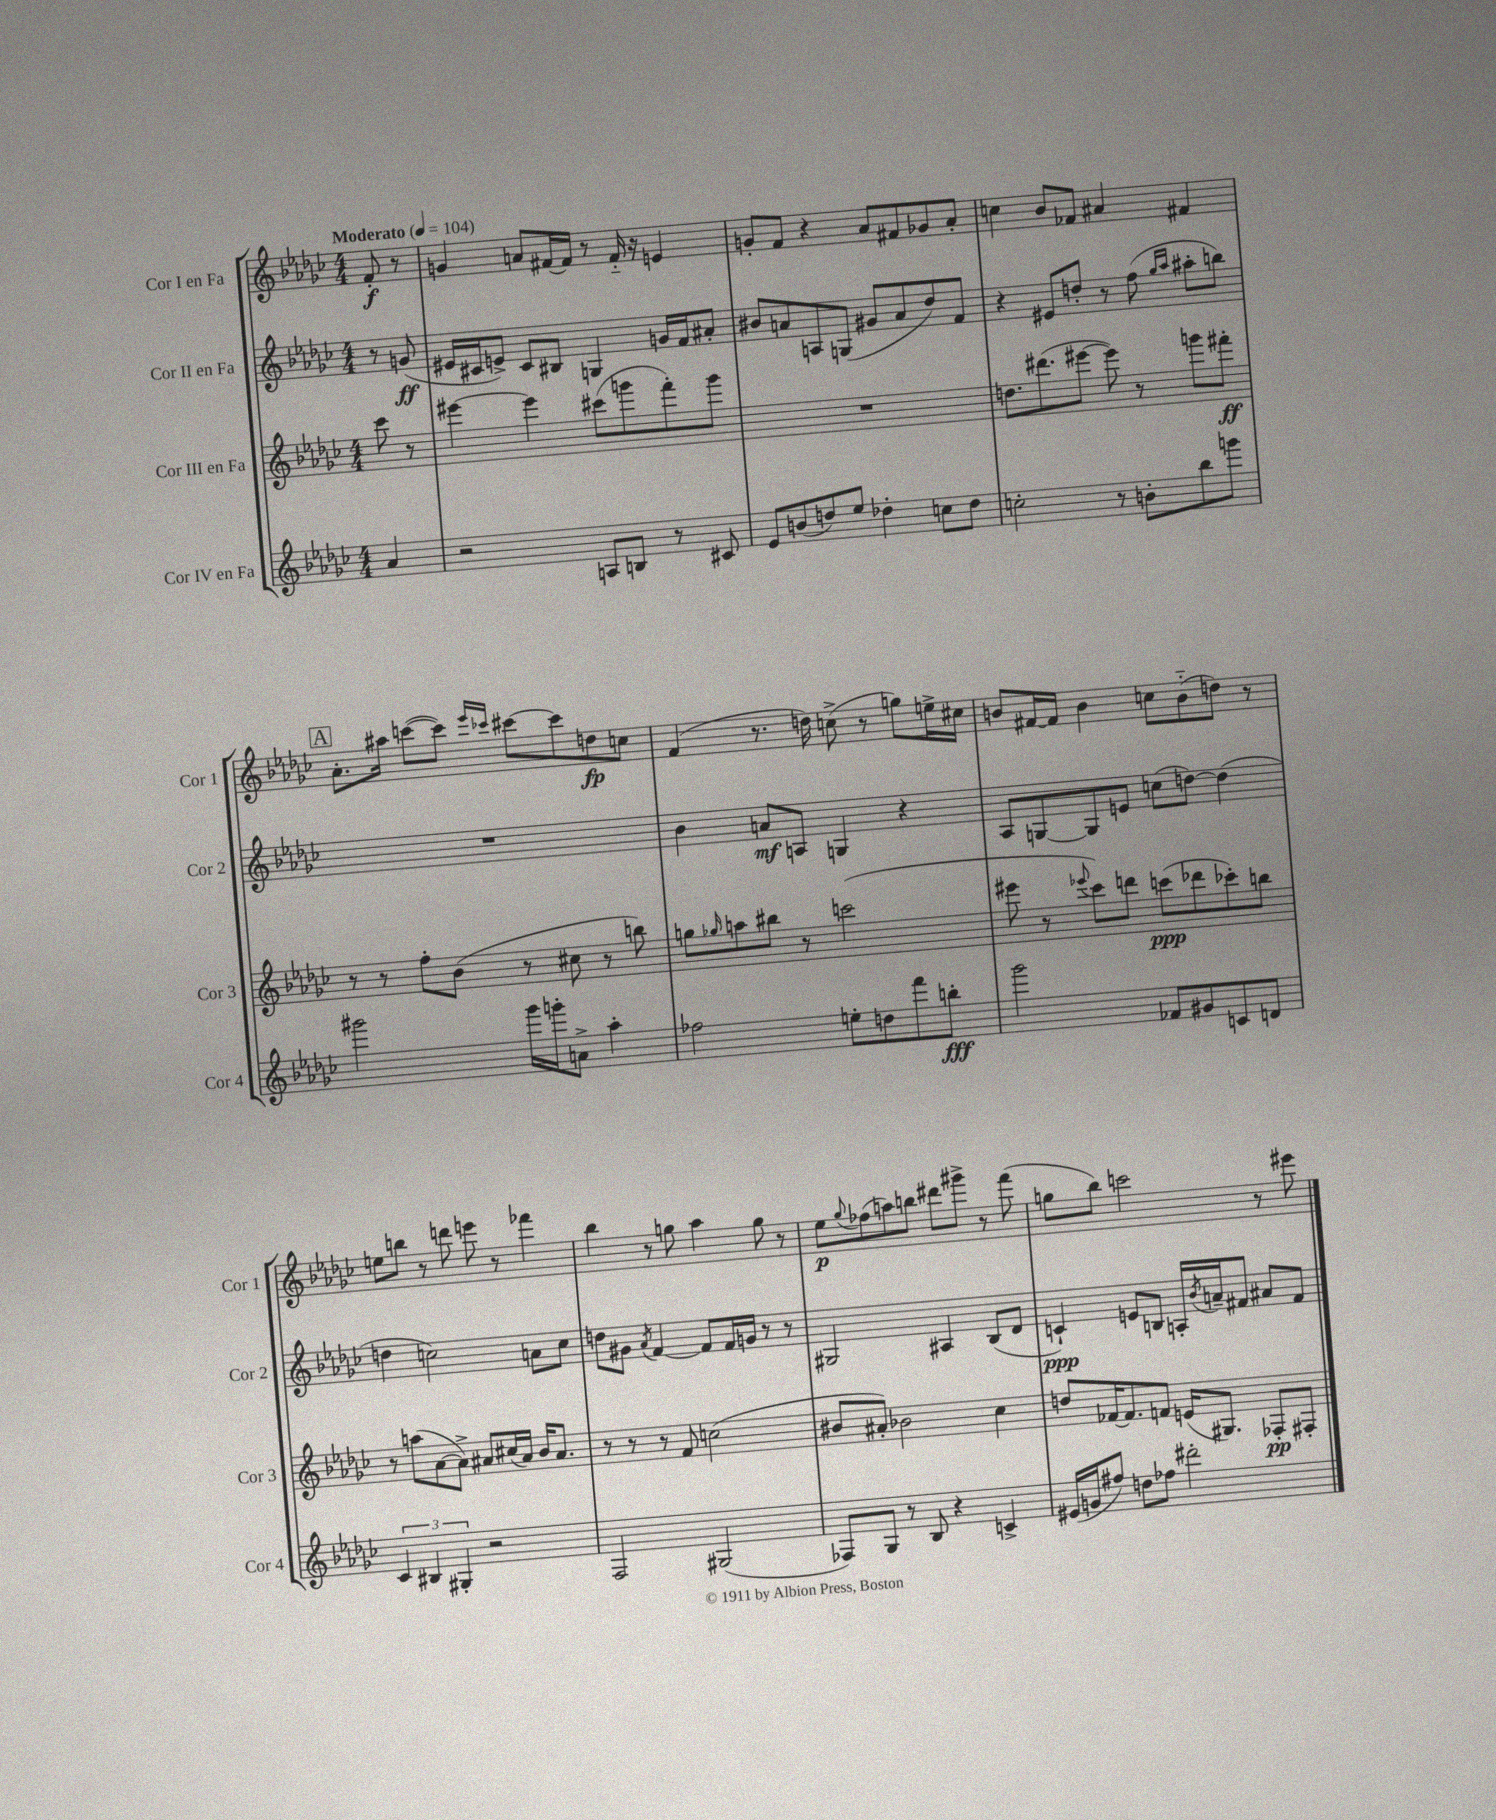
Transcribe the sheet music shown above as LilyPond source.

<<
\new StaffGroup <<
\new Staff = "s0" \with { instrumentName = "Cor I en Fa" shortInstrumentName = "Cor 1" } {
    \clef treble \key ges \major \numericTimeSignature \time 4/4 \partial 4 \tempo "Moderato" 4 = 104
    f'8-.\f r8 |
    g'4 a'8 fis'16~ fis'16 r8 fis'16-_ r16 e'4 |
    g'8-. f'8 r4 aes'8 fis'8 ges'8 aes'8-. |
    c''4 bes'8 fes'8 ais'4 fis'4 |
    \mark \markup { \box "A" } aes'8.-. ais''16 c'''8~( c'''8) \grace { ees'''16 ces'''16 } cis'''8~ cis'''8 d''8\fp c''8 |
    f'4( r8. d''16) c''8->( r8 g''8) e''16-> cis''16 |
    b'8 fis'16~ fis'16 b'4 c''8 b'8-_( d''8) r8 |
    e''8 b''8 r8 d'''8 e'''8 r8 fes'''4 |
    bes''4 r8 g''8 aes''4 g''8 r8 |
    ees''8\p \appoggiatura { ges''8 } fes''8( a''8) b''8 dis'''8 gis'''8-> r8 f'''8( |
    g''8 bes''8) c'''2 r8 eis'''8 \bar "|." |
}
\new Staff = "s1" \with { instrumentName = "Cor II en Fa" shortInstrumentName = "Cor 2" } {
    \clef treble \key ges \major \numericTimeSignature \time 4/4 \partial 4
    r8 g'8\ff( |
    eis'16 cis'16 e'8->) cis'8 bis8 g4 g'16 f'16 ais'8-. |
    bis'8 a'8 a8 g8( gis'8 a'8 des''8) f'8 |
    r4 eis'8 d''8-. r8 f''8( \grace { ges''16 aes''16 } ais''8-. b''8) |
    \mark \markup { \box "A" } R1 |
    bes'4 a'8\mf a8 g4 r4 |
    aes8 g8~ g8 e'8 c''8( d''8~) d''4( |
    d''4 c''2) a'8 c''8 |
    d''8 gis'8 \acciaccatura { aes'8 } f'4~ f'8 f'16 g'16 r8 r8 |
    gis2 ais4 bes8( des'8 |
    c'4-!\ppp) e'8 b8 a16-. \acciaccatura { bes'8 } a'16-- fis'8 ais'8 fis'8 \bar "|." |
}
\new Staff = "s2" \with { instrumentName = "Cor III en Fa" shortInstrumentName = "Cor 3" } {
    \clef treble \key ges \major \numericTimeSignature \time 4/4 \partial 4
    ces'''8 r8 |
    eis'''4~ eis'''4 cis'''8( g'''8 f'''8-.) g'''8 |
    R1 |
    d''8. dis'''8.( eis'''8~ eis'''8) r8 g'''8 fis'''8-.\ff |
    \mark \markup { \box "A" } r8 r8 f''8-. bes'8( r8 cis''8 r8 b''8) |
    g''8 \grace { ges''16 } a''8 bis''8 r8 c'''2( |
    eis'''8 r8 \appoggiatura { ees'''8 } ces'''8) d'''8 c'''8\ppp( des'''8 ces'''8-.) b''8 |
    r8 a''8( aes'8~ aes'8->) ais'8 cis''16( ais'16) bes'16 ais'8. |
    r8 r8 r8 f'8 c''2( |
    bis'8 ais'8-.) bes'2 ces''4 |
    d''8 fes'16~ fes'8. f'8 e'16( gis8.) fes8-.\pp fis8-. \bar "|." |
}
\new Staff = "s3" \with { instrumentName = "Cor IV en Fa" shortInstrumentName = "Cor 4" } {
    \clef treble \key ges \major \numericTimeSignature \time 4/4 \partial 4
    aes'4 |
    r2 a8 b8 r8 cis'8 |
    ees'8 b'8( d''8) ees''8 des''4-. c''8 des''8 |
    c''2-. r8 b'8-. bes''8 g'''8 |
    \mark \markup { \box "A" } gis'''2 gis'''16 g'''16-. a'8-> aes''4-. |
    fes''2 e''8-. d''8 f'''8 b''8-.\fff |
    ges'''2 fes'8 gis'8 c'8 d'8 |
    \tuplet 3/2 { ces'4 bis4 gis4-. } r2 |
    f2 gis2( |
    fes8) ges8 r8 bes8 r4 c'4-> |
    eis'16( g'16 fis''8) d''8 fes''8 dis'''2-. \bar "|." |
}
>>
>>
\layout { \context { \Score \remove "Bar_number_engraver" } }
